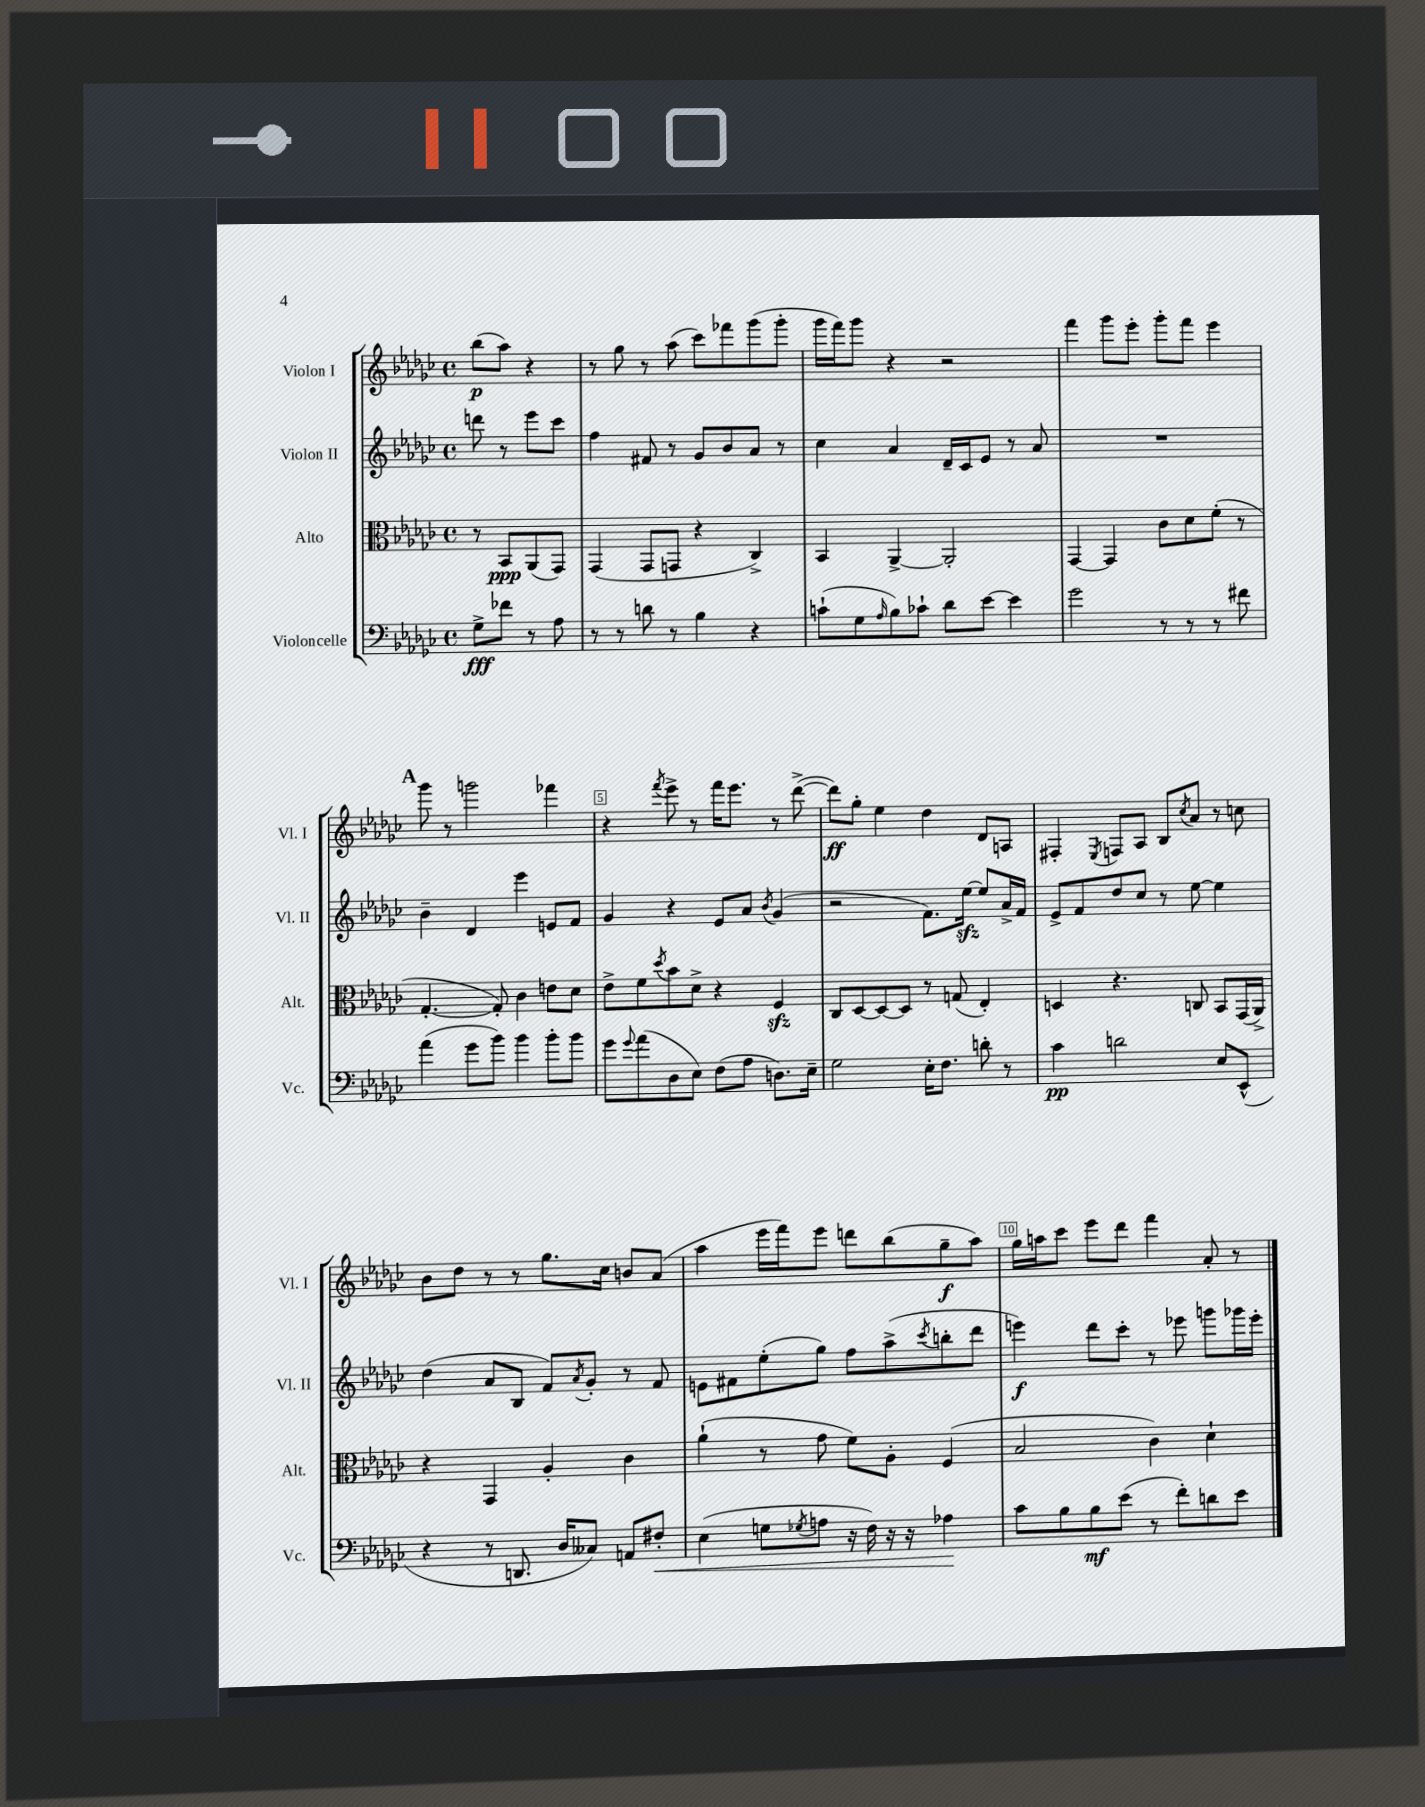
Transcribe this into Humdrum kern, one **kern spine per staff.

**kern	**kern	**kern	**kern
*staff4	*staff3	*staff2	*staff1
*clefF4	*clefC3	*clefG2	*clefG2
*k[b-e-a-d-g-c-]	*k[b-e-a-d-g-c-]	*k[b-e-a-d-g-c-]	*k[b-e-a-d-g-c-]
*M4/4	*M4/4	*M4/4	*M4/4
*met(c)	*met(c)	*met(c)	*met(c)
8G-^	8r	8ddd	(8bb-
8f-	8BB-	8r	8aa-)
8r	(8AA-	8eee-	4r
8A-	8GG-)	8ccc-	.
=	=	=	=
8r	(4GG-	4ff	8r
8r	.	.	8gg-
8d	8GG-	8f#	8r
8r	8GG	8r	(8aa-
4B-	4r	8g-	8ccc-)
.	.	8b-	8fff-
4r	4C-^)	8a-	(8ggg-
.	.	8r	8ggg-'
=	=	=	=
(8c`	4BB-	4cc-	16ggg-
.	.	.	16fff)
8G-	.	.	8ggg-
16qqA-	.	.	.
8B-)	[4AA-^	4a-	4r
8c-`	.	.	.
8d-	2AA-']	16d-~	2r
.	.	16c-	.
[8e-	.	8e-	.
4e-]	.	8r	.
.	.	8a-	.
=	=	=	=
2g-	[4GG-	1r	4fff
.	4GG-]	.	8ggg-
.	.	.	8eee-'
8r	8c-	.	8ggg-'
8r	8d-	.	8fff
8r	(8f'	.	4eee-
8f#	8r	.	.
=	=	=	=
(4a-	[4.G-'	4b-~	8ggg-
.	.	.	8r
8g-	.	4d-	2ggg
8b-)	8G-'])	.	.
4b-	4c-	4eee-	.
8b-'	8e	8e	4fff-
8b-	8d-	8f	.
=	=	=	=
8g-	8e-^	4g-	4r
8qqg-	.	.	.
(8a-	8f	.	.
.	8qdd-	.	8qfff
8D-	8b-	4r	8eee-^
8E-)	8d-^	.	8r
(8F	4r	8e-	16fff
.	.	.	8.eee-
8A-	.	8a-	.
.	.	8qb-	.
8.D)	4F	(4g-	8r
.	.	.	([8ddd-^
16E-~	.	.	.
=	=	=	=
2G-	8C-	2r	8ddd-])
.	[8D-	.	8gg-'
.	8D-_	.	4ee-
.	8D-]	.	.
16E-'	8r	8.f)	4dd-
8.F	.	.	.
.	(8G	.	.
.	.	[16ee-	.
8d'	4E-')	8ee-]	8d-
8r	.	16a-^	8A
.	.	16f	.
=	=	=	=
4c-	4D	8e-^	4F#'
.	.	8f	.
.	.	.	8qE-
2d	4.r	8dd-	8F
.	.	8cc-	8A-
.	.	8r	8B-
.	.	.	8qcc-
.	8C	[8ee-	8a-
8E-	8BB-	4ee-]	8r
(8EE-^^	(16GG-	.	8cc
.	16AA-^)	.	.
=	=	=	=
4r	4r	(4dd-	8b-
.	.	.	8dd-
8r	4GG-	8a-	8r
8.DD	.	8B-	8r
.	4A-'	8f)	8.gg-
16D-	.	.	.
.	.	8qa-	.
8C--)	.	8g-'	.
.	.	.	16cc-
8AA	4c-	8r	8b
8F#'	.	8f	(8a-
=	=	=	=
(4E-	(4a-`	8e	4aa-
.	.	8f#	.
8G	8r	(8ee-'	16eee-
.	.	.	16fff)
8qG-	.	.	.
8A	8g-	8gg-)	8eee-
16r	8f)	8ff	8ddd
16F)	.	.	.
16r	8A-'	(8aa-^	(8bb-
16r	.	.	.
.	.	8qccc-	.
4A-	(4F	8bb'	8gg-~
.	.	8ddd-	8aa-)
=	=	=	=
8c-	2B-	4eee)	16gg-
.	.	.	16aa
8B-	.	.	8ccc-
8B-	.	8ddd-	8eee-
(8e-	.	8ccc-'	8ddd-
8r	4c-)	8r	4fff
8f')	.	8eee-	.
8d	4d-`	8ggg	8a-'
8e-	.	16ggg-	8r
.	.	16eee-'	.
==	==	==	==
*-	*-	*-	*-
